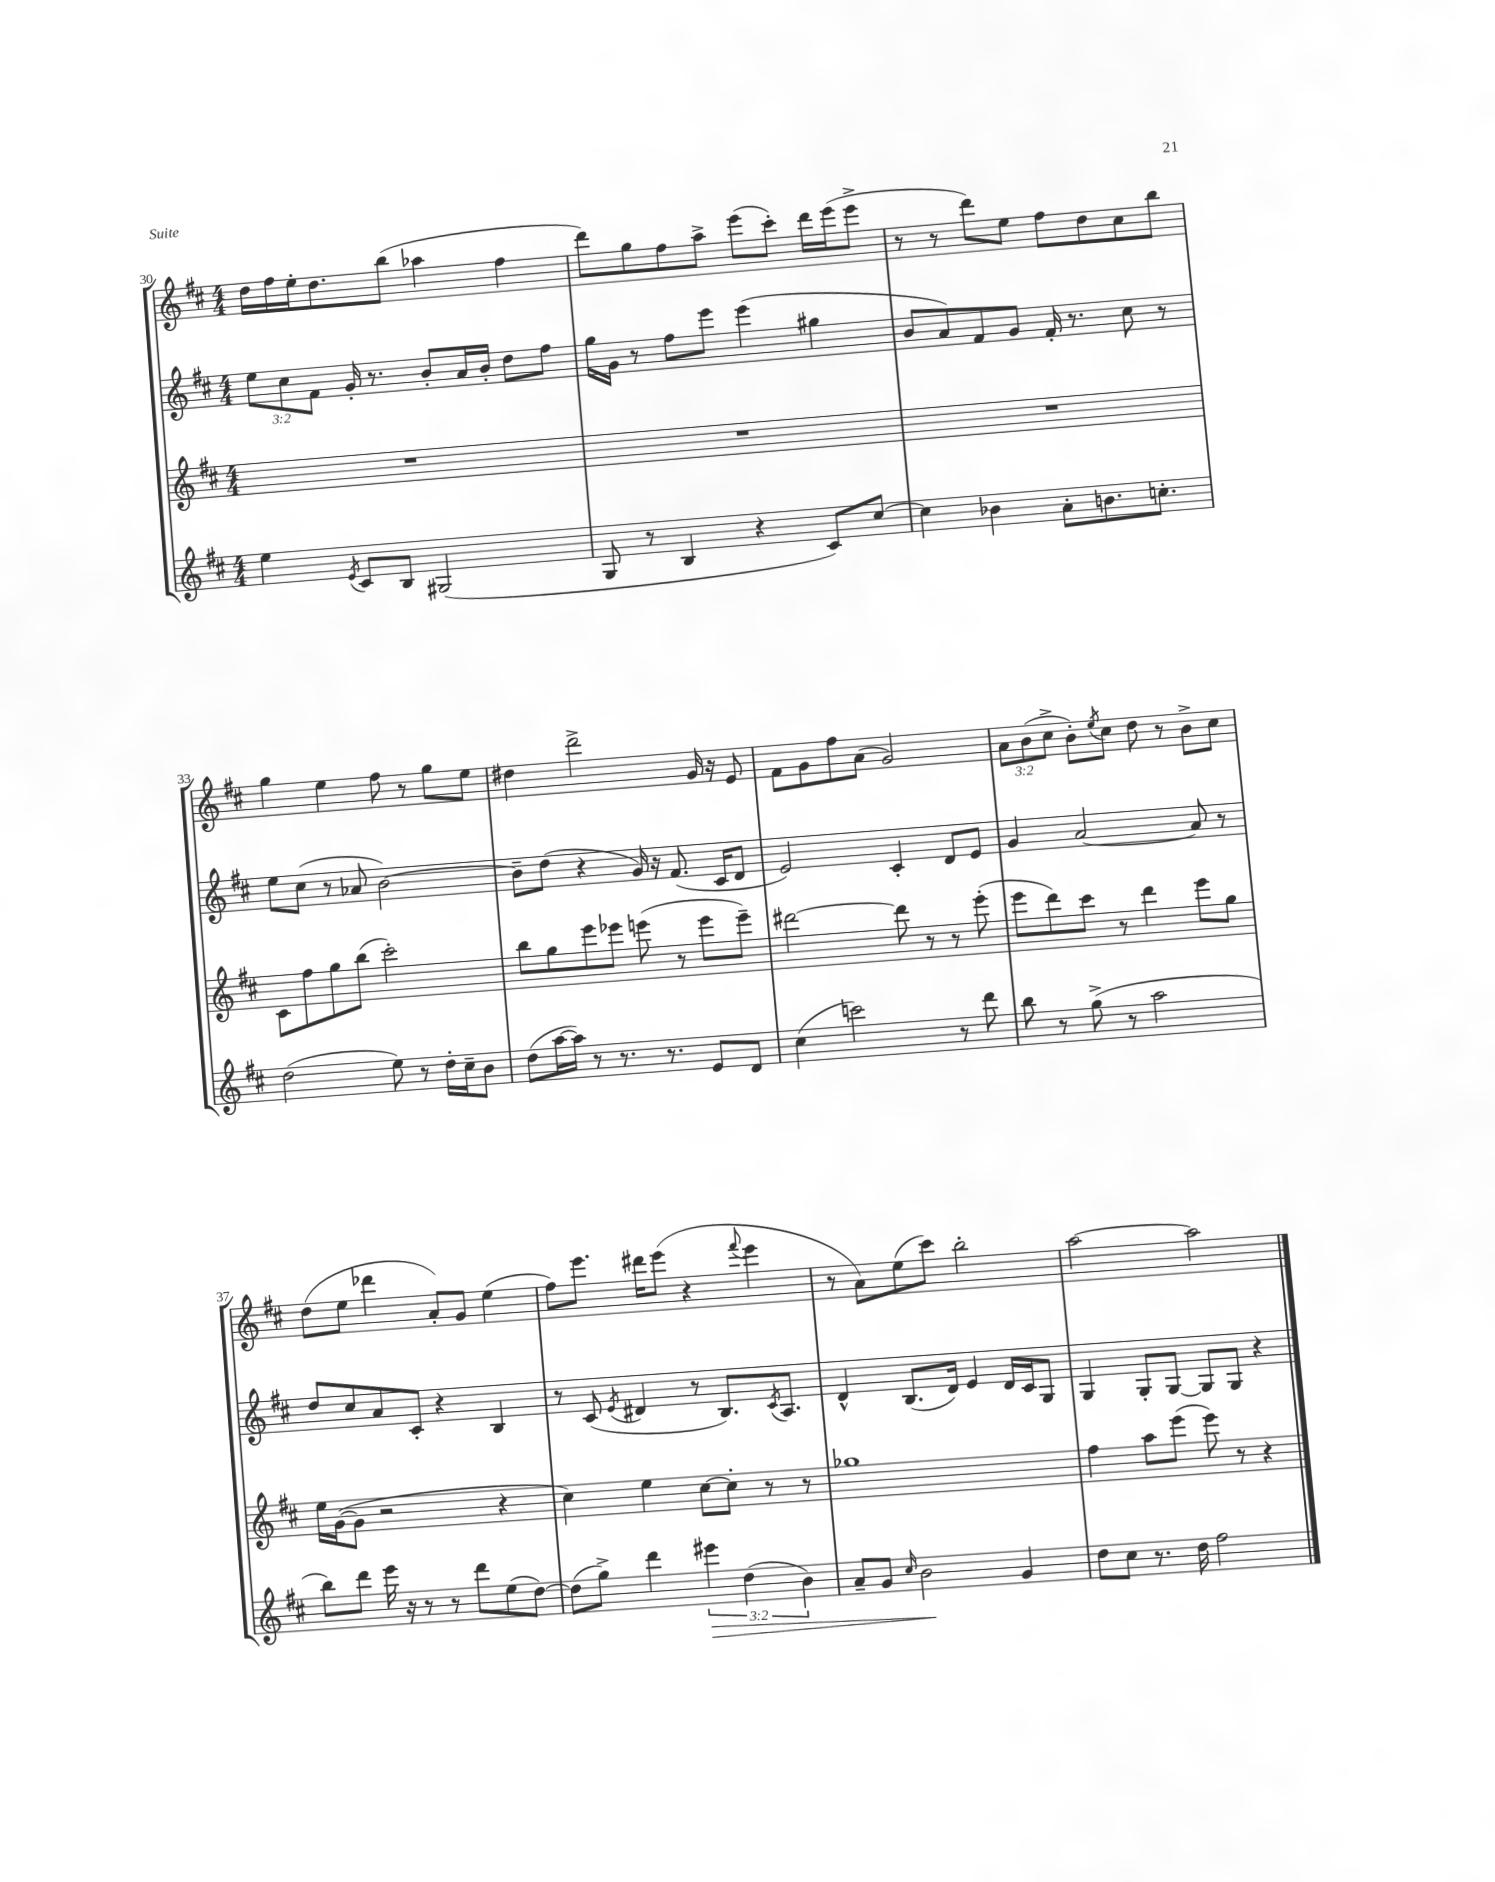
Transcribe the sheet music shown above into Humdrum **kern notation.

**kern	**kern	**kern	**kern
*staff4	*staff3	*staff2	*staff1
*clefG2	*clefG2	*clefG2	*clefG2
*k[f#c#]	*k[f#c#]	*k[f#c#]	*k[f#c#]
*M4/4	*M4/4	*M4/4	*M4/4
4ee	1r	12ee	16dd
.	.	.	16ff#
.	.	12cc#	.
.	.	.	16ee'
.	.	12f#	.
.	.	.	8.dd
8qe	.	.	.
8c#	.	16g'	.
.	.	8.r	.
8B	.	.	(8bb
(2G#	.	8b'	4aa-
.	.	16a	.
.	.	16b'	.
.	.	8dd	4ff#
.	.	8ff#	.
=	=	=	=
8G	1r	16gg	8ddd)
.	.	16g	.
8r	.	8r	8gg
4B	.	8ff#	8ff#
.	.	8eee	8aa^
4r	.	(4eee	(8eee
.	.	.	8ccc#')
8c#)	.	4gg#	16ddd
.	.	.	(16eee
[8cc#	.	.	8eee^
=	=	=	=
4cc#]	1r	8b	8r
.	.	8a)	8r
4b-	.	8f#	8ddd)
.	.	8g	8ee
8a'	.	16f#'	8ff#
.	.	8.r	.
8.b	.	.	8dd
.	.	8cc#	8cc#
8.cc'	.	.	.
.	.	8r	8bb
=	=	=	=
(2dd	8c#	8ee	4gg
.	8ff#	(8cc#	.
.	8gg	8r	4ee
.	(8bb	8a-	.
8ee)	2ccc#')	[2b)	8ff#
8r	.	.	8r
16dd'	.	.	8gg
16cc#~	.	.	.
8b	.	.	8ee
=	=	=	=
(8dd	8bb	8b~]	4dd#
[16aa	8gg	(8dd	.
16aa])	.	.	.
8r	8eee	4r	2ddd^
8.r	8eee-	.	.
.	(8eee	16g)	.
8.r	.	16r	.
.	8r	(8.f#	.
8e	8eee	.	16g
.	.	16c#	16r
8d	8eee~)	8d	8e
=	=	=	=
(4cc#	[2ddd#	2e)	8f#
.	.	.	8g
2ccc)	.	.	8ff#
.	.	.	(8a
.	8ddd#]	4c#'	2g)
.	8r	.	.
8r	8r	8d	.
8ddd	(8eee'	8e	.
=	=	=	=
8bb	8eee	4g	12a
.	.	.	(12b
8r	8ddd)	.	.
.	.	.	12cc#^
(8gg^	8ccc#	[2a	8b')
.	.	.	8qee
8r	8r	.	8cc#
2aa	4ddd	.	8dd
.	.	.	8r
.	8eee	8a]	8b^
.	8gg	8r	8cc#
=	=	=	=
8bb)	16ee	8dd	(8dd
.	([16g	.	.
8ddd	8g]	8cc#	8ee
16eee	2r	8a	4ddd-
16r	.	.	.
8r	.	8c#'	.
8r	.	4r	8a')
8ddd	.	.	8g
(8ee	4r	4B	(4ee
[8dd)	.	.	.
=	=	=	=
(8dd]	4cc#)	8r	8ff#)
8gg^)	.	(8c#	8.eee
.	.	8qe	.
4ddd	4ee	4d#	.
.	.	.	16ddd#
.	.	.	(8eee
6eee#	[8cc#	8r	4r
.	8cc#']	8.B)	.
(6dd	.	.	.
.	.	.	8qqfff#
.	8r	.	4eee
.	.	8qc#	.
.	.	8.A	.
6b)	.	.	.
.	8r	.	.
=	=	=	=
8a~	1gg-	4d^^	8r
8g	.	.	8a)
16qqcc#	.	.	.
2b	.	(8.B	(8ee
.	.	.	8ccc#)
.	.	16d)	.
.	.	4e	2bb'
4g	.	16d	.
.	.	16c#	.
.	.	8G	.
=	=	=	=
8dd	4ff#	4G	[2aa
8cc#	.	.	.
8.r	8aa	8G'	.
.	(8eee	[8G	.
16dd	.	.	.
2ff#	8eee)	8G]	2aa]
.	8r	8G	.
.	4r	4r	.
==	==	==	==
*-	*-	*-	*-
